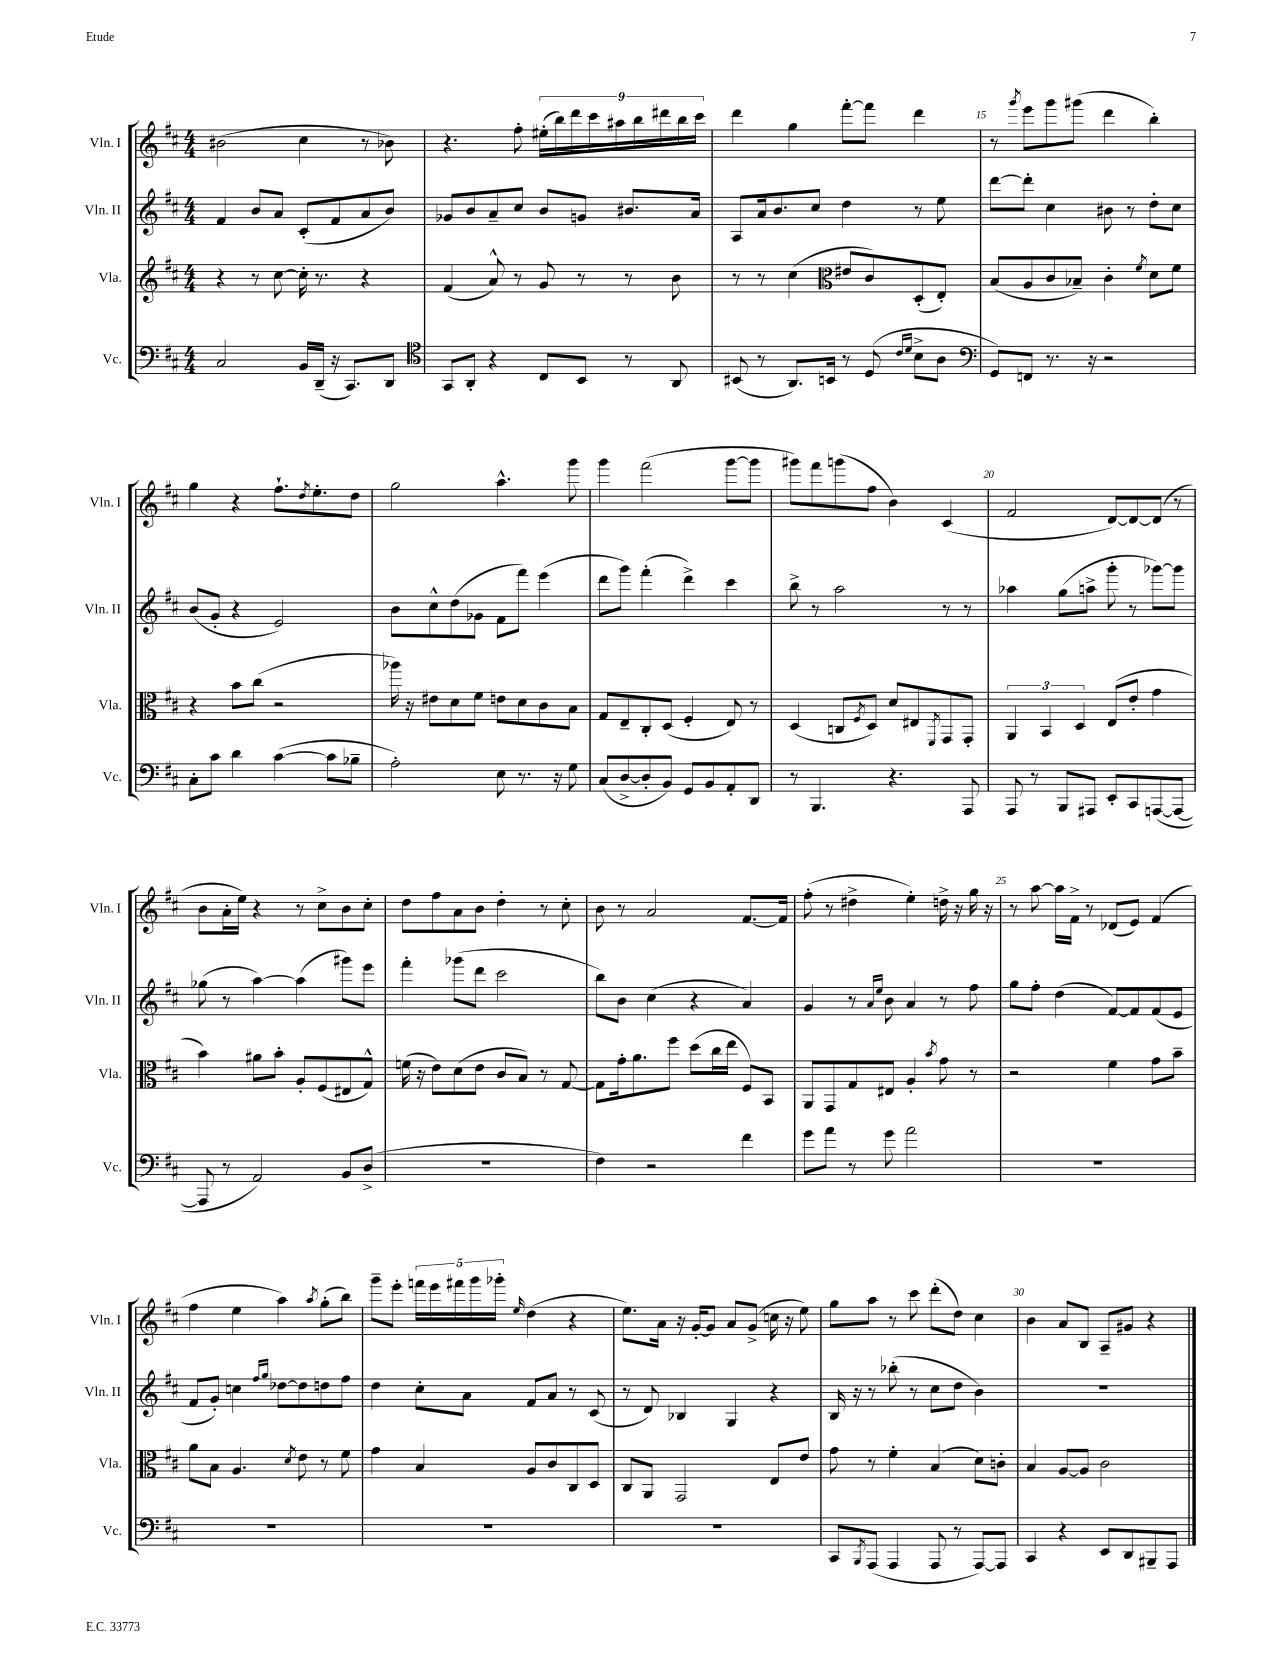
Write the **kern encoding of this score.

**kern	**kern	**kern	**kern
*part4	*part3	*part2	*part1
*staff4	*staff3	*staff2	*staff1
*I"Vc.	*I"Vla.	*I"Vln. II	*I"Vln. I
*I'Vc.	*I'Vla.	*I'Vln. II	*I'Vln. I
*clefF4	*clefG2	*clefG2	*clefG2
*k[f#c#]	*k[f#c#]	*k[f#c#]	*k[f#c#]
*M4/4	*M4/4	*M4/4	*M4/4
=12	=12	=12	=12
2C#/	4r	4f#/	(2b#X\
.	8r	8b/L	.
.	[8cc#\	8a/J	.
16BB/LL	16cc#'\]	(8c#'/L	4cc#\
(16DD~/JJ	8.r	.	.
16r	.	8f#/	.
8.CC#/L)	.	.	.
.	4r	8a/	8r
8DD/J	.	8b/J)	8b-X\)
=13	=13	=13	=13
*clefC4	*	*	*
8GG/L	(4f#/	8g-X/L	4.r
8AA'/J	.	8b/	.
4r	8a^^/)	8a~/	.
.	8r	8cc#/J	8ff#'\
8C#/L	8g/	8b/L	(18ee#X'\LL
.	.	.	18bb\)
.	.	.	18ddd\
8BB/J	8r	8gn/J	.
.	.	.	18ccc#\
.	.	.	18aa#X\
8r	8r	8.b#X/L	.
.	.	.	18bb\
.	.	.	18ddd#X\
8AA/	8b\	.	.
.	.	.	18bb\
.	.	16a/Jk	.
.	.	.	18ccc#\JJ
=14	=14	=14	=14
(8BB#X/	8r	8A/L	4ddd\
8r	8r	16a/k	.
.	.	8.b/	.
8.AA/L)	(4cc#\	.	4gg\
.	.	8cc#/J	.
16BBn/Jk	.	.	.
*	*clefC3	*	*
8r	8e#X/L	4dd\	[8fff#'\L
(8D/	8c#/)	.	8fff#\J]
16qqc#/LL	.	.	.
16qqd/JJ	.	.	.
8B^\L	(8D'/	8r	4ddd\
8A\J	8E'/J)	8ee\	.
=15	=15	=15	=15
*clefF4	*	*	*
8GG/L)	(8B/L	[8ddd\L	8r
.	.	.	8qggg/
8FFn/J	8A/	8ddd'\J]	8eee\L
8.r	8c#/	4cc#\	8ggg\
.	8B-X~/J)	.	(8ggg#X\J
16r	.	.	.
2r	4c#'\	8b#X\	4ddd\
.	.	8r	.
.	8qf#/	.	.
.	8d\L	8dd'\L	4bb'\)
.	8f#\J	8cc#\J	.
!!LO:LB:g=z
=16	=16	=16	=16
8C#'\L	4r	(8b/L	4gg\
8c#\J	.	8g'/J	.
4d\	8b\L	4r	4r
.	(8cc#\J	.	.
([4c#\	2r	2e/)	8.ff#`\L
.	.	.	8qdd/
.	.	.	8.ee'\
8c#\L]	.	.	.
8B-X~\J	.	.	8dd\J
=17	=17	=17	=17
2A'\)	16aa-X\)	8b\L	2gg\
.	16r	.	.
.	8e#X\L	8cc#^^\	.
.	8d\	(8dd\	.
.	8f#\J	8g-X\J	.
8E\	8en\L	8f#\L	4.aa^^\
8.r	8d\	8fff#\J)	.
.	8c#\	(4eee\	.
16r	.	.	.
8G\	8B\J	.	8ggg\
=18	=18	=18	=18
(8C#/L	8G/L	8ddd\L	4ggg\
[8D^/	8E~/	8ggg\J)	.
8D'/]	8C#'/	(4fff#'\	(2fff#\
8BB/J)	(8D/J	.	.
8GG/L	4F#'/	4ddd^\)	.
8BB/	.	.	.
8AA'/	8E/)	4ccc#\	[8ggg\L
8DD/J	8r	.	8ggg\J]
=19	=19	=19	=19
8r	(4D/	8bb^\	8ggg#X\L)
4.BBB/	.	8r	8fff#\
.	8Cn/L	2aa\	(8gggn\
.	8qF#/	.	.
.	8D/J)	.	8ff#\J
4.r	8d/L	.	4b\)
.	8E#X/	.	.
.	8qFF#/	.	.
.	8GG/	8r	(4c#/
8AAA/	8GG'/J	8r	.
=20	=20	=20	=20
8AAA/	6AA/	4aa-X\	2f#/
8r	.	.	.
.	6BB/	.	.
8BBB/L	.	(8gg\L	.
.	6D/	.	.
8AAA#X/J	.	8aan^\J	.
8EE'/L	(8E/L	8ggg'\	[8d/L)
8CC#/	8e'/J	8r	8d/_
([8AAAn/	4g\	[8ggg-X\L)	(8d/J]
8AAA/J_	.	8ggg-\J]	8r
!!LO:LB:g=z
=21	=21	=21	=21
8AAA/]	4b\)	(8gg-X\	8b\L
8r	.	8r	16a'\L
.	.	.	16ee\JJ)
2AA/)	8a#X\L	[4aa\)	4r
.	8b'\J	.	.
.	8A'/L	(4aa\]	8r
.	(8F#/	.	8cc#^\L
8BB/L	8E#X/	8ggg#X\L)	8b\
(8D^/J	8G^^/J)	8eee\J	8cc#'\J
=22	=22	=22	=22
1r	(16fn\	4fff#'\	8dd\L
.	16r	.	.
.	8e\L)	.	8ff#\
.	(8d\	(8ggg-X\L	8a\
.	8e\J	8ddd\J	8b\J
.	8c#/L	2ccc#\	4dd'\
.	8B/J)	.	.
.	8r	.	8r
.	[8G/	.	8cc#'\
=23	=23	=23	=23
4F#\)	8G\L]	8bb\L)	8b\
.	16g'\k	8b\J	8r
.	8.a\	.	.
2r	.	(4cc#\	2a/
.	8ff#\J	.	.
.	(8dd\L	4r	.
.	16cc#\L	.	.
.	16ee\JJ	.	.
4f#\	8F#/L)	4a/)	[8.f#/L
.	8BB/J	.	.
.	.	.	16f#/Jk]
=24	=24	=24	=24
8g\L	8AA/L	4g/	(8ff#'\
8a\J	8GG/	.	8r
8r	8G/	8r	4dd#X^\
.	.	16qqa/LL	.
.	.	16qqee/JJ	.
8g\	8E#X/J	8b\	.
2a\	4A'/	4a/	4ee'\)
.	8qb/	.	.
.	8g\	8r	16ddn^\
.	.	.	16r
.	8r	8ff#\	16gg\
.	.	.	16r
=25	=25	=25	=25
1r	2r	8gg\L	8r
.	.	8ff#'\J	[8aa\
.	.	(4dd\	16aa\LL]
.	.	.	16f#^\JJ
.	.	.	8r
.	4f#\	[8f#/L)	(8d-X/L
.	.	8f#/]	8e/J)
.	8g\L	(8f#/	(4f#/
.	8b~\J	8e/J	.
!!LO:LB:g=z
=26	=26	=26	=26
1r	8a\L	8f#/L	4ff#\
.	8B\J	8g'/J)	.
.	4.A/	4ccn\	4ee\
.	.	16qqff#/LL	.
.	.	16qqgg/JJ	.
.	.	[8dd-X\L	4aa\)
.	8qd/	.	.
.	8e\	8dd-\]	.
.	.	.	8qaa/
.	8r	8ddn\	(8gg'\L
.	8f#\	8ff#\J	8bb\J)
=27	=27	=27	=27
1r	4g\	4dd\	8ggg~\L
.	.	.	8eee'\J
.	4B/	8cc#'\L	20fffn\LL
.	.	.	20eee\
.	.	.	20fff#X\
.	.	8a\J	.
.	.	.	20ggg\
.	.	.	20ggg-X'\JJ
.	.	.	16qqee/
.	8A/L	8f#/L	(4dd\
.	8c#/	8a/J	.
.	8C#/	8r	4r
.	8D/J	(8c#/	.
=28	=28	=28	=28
1r	8C#/L	8r	8.ee\L)
.	8AA/J	8d/)	.
.	.	.	16a\Jk
.	2GG/	4B-X/	16r
.	.	.	[16g'/KL
.	.	.	8g/J]
.	.	4G/	8a/L
.	.	.	(8g^/J
.	8E/L	4r	16ccn\
.	.	.	16r
.	8e/J	.	8ee\)
=29	=29	=29	=29
8CC#/L	8g\	16B/	8gg\L
.	.	16r	.
8qBBB/	.	.	.
(8AAA/J	8r	8r	8aa\J
4AAA/	4f#'\	(8bb-X'\	8r
.	.	8r	8ccc#\
8AAA/	(4B/	8cc#\L	(8ddd'\L
8r	.	8dd\J	8dd\J)
[8AAA/L)	8d\L)	4b\)	4cc#\
8AAA/J]	8cn'\J	.	.
=30	=30	=30	=30
4CC#/	4B/	1r	4b\
4r	[8A/L	.	8a/L
.	8A/J]	.	8B/J
8EE/L	2c#\	.	8A~/L
8DD/	.	.	8g#X/J
8BBB#X~/	.	.	4r
8AAA/J	.	.	.
==	==	==	==
*-	*-	*-	*-
